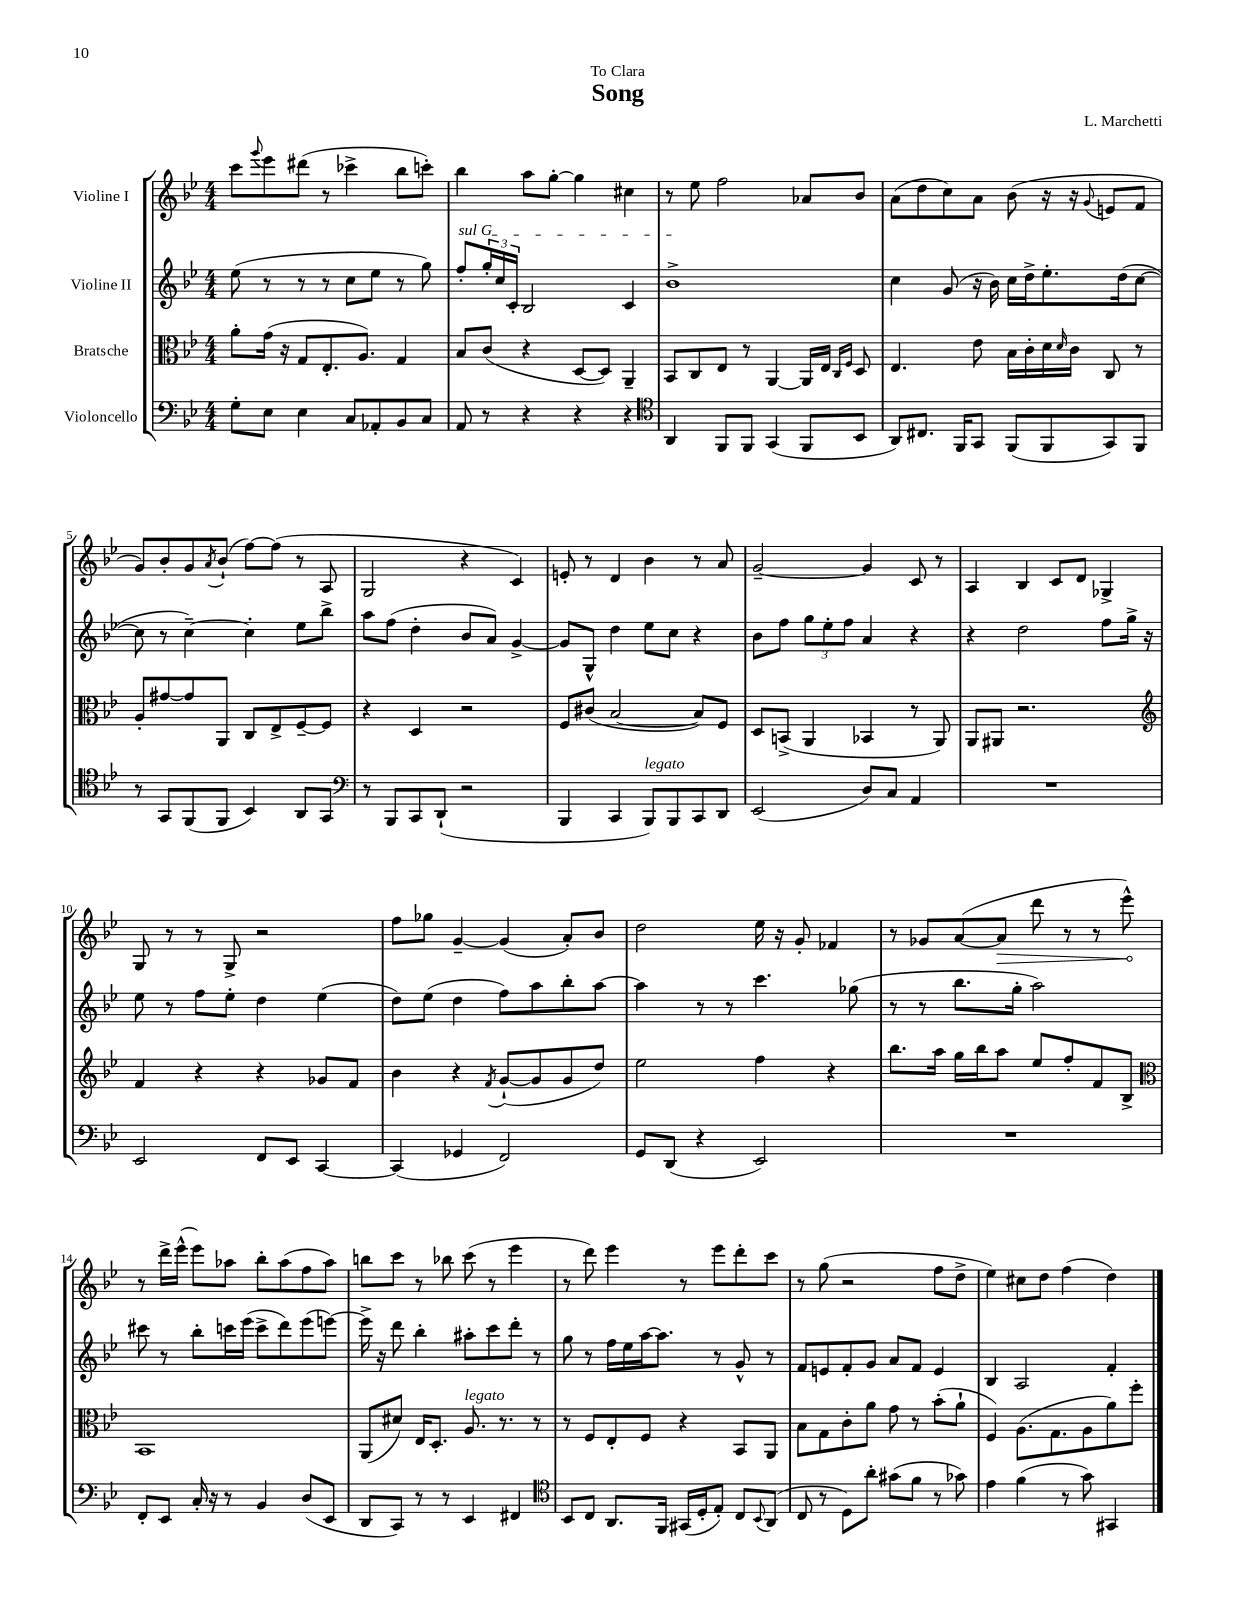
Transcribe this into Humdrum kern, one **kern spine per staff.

**kern	**kern	**kern	**kern
*staff4	*staff3	*staff2	*staff1
*clefF4	*clefC3	*clefG2	*clefG2
*k[b-e-]	*k[b-e-]	*k[b-e-]	*k[b-e-]
*M4/4	*M4/4	*M4/4	*M4/4
8G'	8a'	(8ee-	8ccc
.	.	.	8qqggg
8E-	(16g	8r	8eee-
.	16r	.	.
4E-	8G	8r	(8ddd#
.	8.E-'	8r	8r
8C	.	8cc	4ccc-^
.	8.A)	.	.
8AA-'	.	8ee-	.
8BB-	4G	8r	8bb-
8C	.	8gg)	8ccc')
=	=	=	=
8AA	8B-	8ff'	4bb-
8r	(8c	24gg'	.
.	.	24cc	.
.	.	24c'	.
4r	4r	2B-	8aa
.	.	.	[8gg'
4r	[8D	.	4gg]
.	8D])	.	.
4r	4AA~	4c	4cc#
=	=	=	=
*clefC4	*	*	*
4AA	8BB-	1b-^	8r
.	8C	.	8ee-
8FF	8E-	.	2ff
8FF	8r	.	.
(4GG	[4AA	.	.
8FF	16AA]	.	8a-
.	16E-	.	.
.	16qqC	.	.
.	16qqF	.	.
8BB-	8D	.	8b-
=	=	=	=
8AA)	4.E-	4cc	(8a
8.C#	.	.	8dd
.	.	(8g	8cc)
16FF	.	.	.
8GG	8e-	16r	8a
.	.	16b-)	.
(8FF	16B-	16cc	(8b-
.	16c'	16dd^	.
8FF	16d	8.ee-'	16r
.	16qqd	.	.
.	16c	.	16r
.	.	.	8qqg
8GG)	8C	.	8e
.	.	(16dd	.
8FF	8r	[8cc	8f
=	=	=	=
8r	8A'	8cc]	8g)
8GG	[8g#	8r	8b-'
(8FF	8g#]	[4cc~)	8g
.	.	.	8qa
8FF	8AA	.	(8b-`
4BB-)	8C	4cc']	[8ff)
.	8E-^	.	(8ff]
8AA	[8F~	8ee-	8r
8GG	8F]	8bb-^	8A
=	=	=	=
*clefF4	*	*	*
8r	4r	8aa	2G
8BBB-	.	(8ff	.
8CC	4D	4dd'	.
(8DD`	.	.	.
2r	2r	8b-	4r
.	.	8a)	.
.	.	[4g^	4c)
=	=	=	=
4BBB-	8F	8g]	8e'
.	(8c#	8G^^	8r
4CC	[2B-	4dd	4d
8BBB-)	.	8ee-	4b-
8BBB-	.	8cc	.
8CC	8B-])	4r	8r
8DD	8F	.	8a
=	=	=	=
(2EE-	8D	8b-	[2g~
.	(8BB^	8ff	.
.	4AA	12gg	.
.	.	12ee-'	.
.	.	12ff	.
8D)	4BB-	4a	4g]
8C	.	.	.
4AA	8r	4r	8c
.	8AA)	.	8r
=	=	=	=
1r	8AA	4r	4A
.	8AA#	.	.
.	2.r	2dd	4B-
.	.	.	8c
.	.	.	8d
.	.	8ff	4G-^
.	.	16gg^	.
.	.	16r	.
=	=	=	=
*	*clefG2	*	*
2EE-	4f	8ee-	8G
.	.	8r	8r
.	4r	8ff	8r
.	.	8ee-'	8G^
8FF	4r	4dd	2r
8EE-	.	.	.
[4CC	8g-	(4ee-	.
.	8f	.	.
=	=	=	=
(4CC]	4b-	8dd)	8ff
.	.	(8ee-	8gg-
4GG-	4r	4dd	[4g~
.	8qf	.	.
2FF)	([8g`	8ff)	(4g]
.	8g]	8aa	.
.	8g	8bb-'	8a')
.	8dd)	[8aa	8b-
=	=	=	=
8GG	2ee-	4aa]	2dd
(8DD	.	.	.
4r	.	8r	.
.	.	8r	.
2EE-)	4ff	4.ccc	16ee-
.	.	.	16r
.	.	.	8g'
.	4r	.	4f-
.	.	(8gg-	.
=	=	=	=
1r	8.bb-	8r	8r
.	.	8r	8g-
.	16aa	.	.
.	16gg	8.bb-	([8a
.	16bb-	.	.
.	8aa	.	8a]
.	.	16gg'	.
.	8ee-	2aa)	8ddd
.	8ff'	.	8r
.	8f	.	8r
.	8B-^	.	8eee-^^)
=	=	=	=
*	*clefC3	*	*
8FF'	1BB-	8ccc#	8r
8EE-	.	8r	16ddd^
.	.	.	(16eee-^^
16C'	.	8bb-'	8eee-)
16r	.	.	.
8r	.	16ccc	8aa-
.	.	(16eee-	.
4BB-	.	8ccc^	8bb-'
.	.	8ddd)	(8aa-
(8D	.	(8eee-	8ff
8EE-	.	[8eee)	8aa-)
=	=	=	=
8DD	(8AA	16eee^]	8bb
.	.	16r	.
8CC)	8d#)	8ddd	8ccc
8r	16E-	4bb-'	8r
.	8.D'	.	.
8r	.	.	8bb-
4EE-	8.A	8aa#'	(8ccc
.	.	8ccc	8r
.	8.r	.	.
4FF#	.	8ddd'	4eee-
.	8r	8r	.
=	=	=	=
*clefC4	*	*	*
8BB-	8r	8gg	8r
8C	8F	8r	8ddd)
8.AA	8E-'	16ff	4eee-
.	.	16ee-	.
.	8F	[16aa	.
16FF	.	8.aa]	.
(16GG#	4r	.	8r
16D'	.	.	.
8E-')	.	8r	8eee-
8C	8BB-	8g^^	8ddd'
8qqBB-	.	.	.
(8AA	8AA	8r	8ccc
=	=	=	=
8C	8B-	8f	8r
8r	8G	8e	(8gg
8D)	8c'	8f'	2r
8a'	8a	8g	.
(8g#	8g	8a	.
8f	8r	8f	.
8r	(8b-'	4e	8ff
8g-)	8a`	.	8dd^
=	=	=	=
4e-	4F)	4B-	4ee-)
(4f	(8.A	2A	8cc#
.	.	.	8dd
.	8.G	.	.
8r	.	.	(4ff
8g)	8A	.	.
4GG#	8a)	4f'	4dd)
.	8ff'	.	.
==	==	==	==
*-	*-	*-	*-
